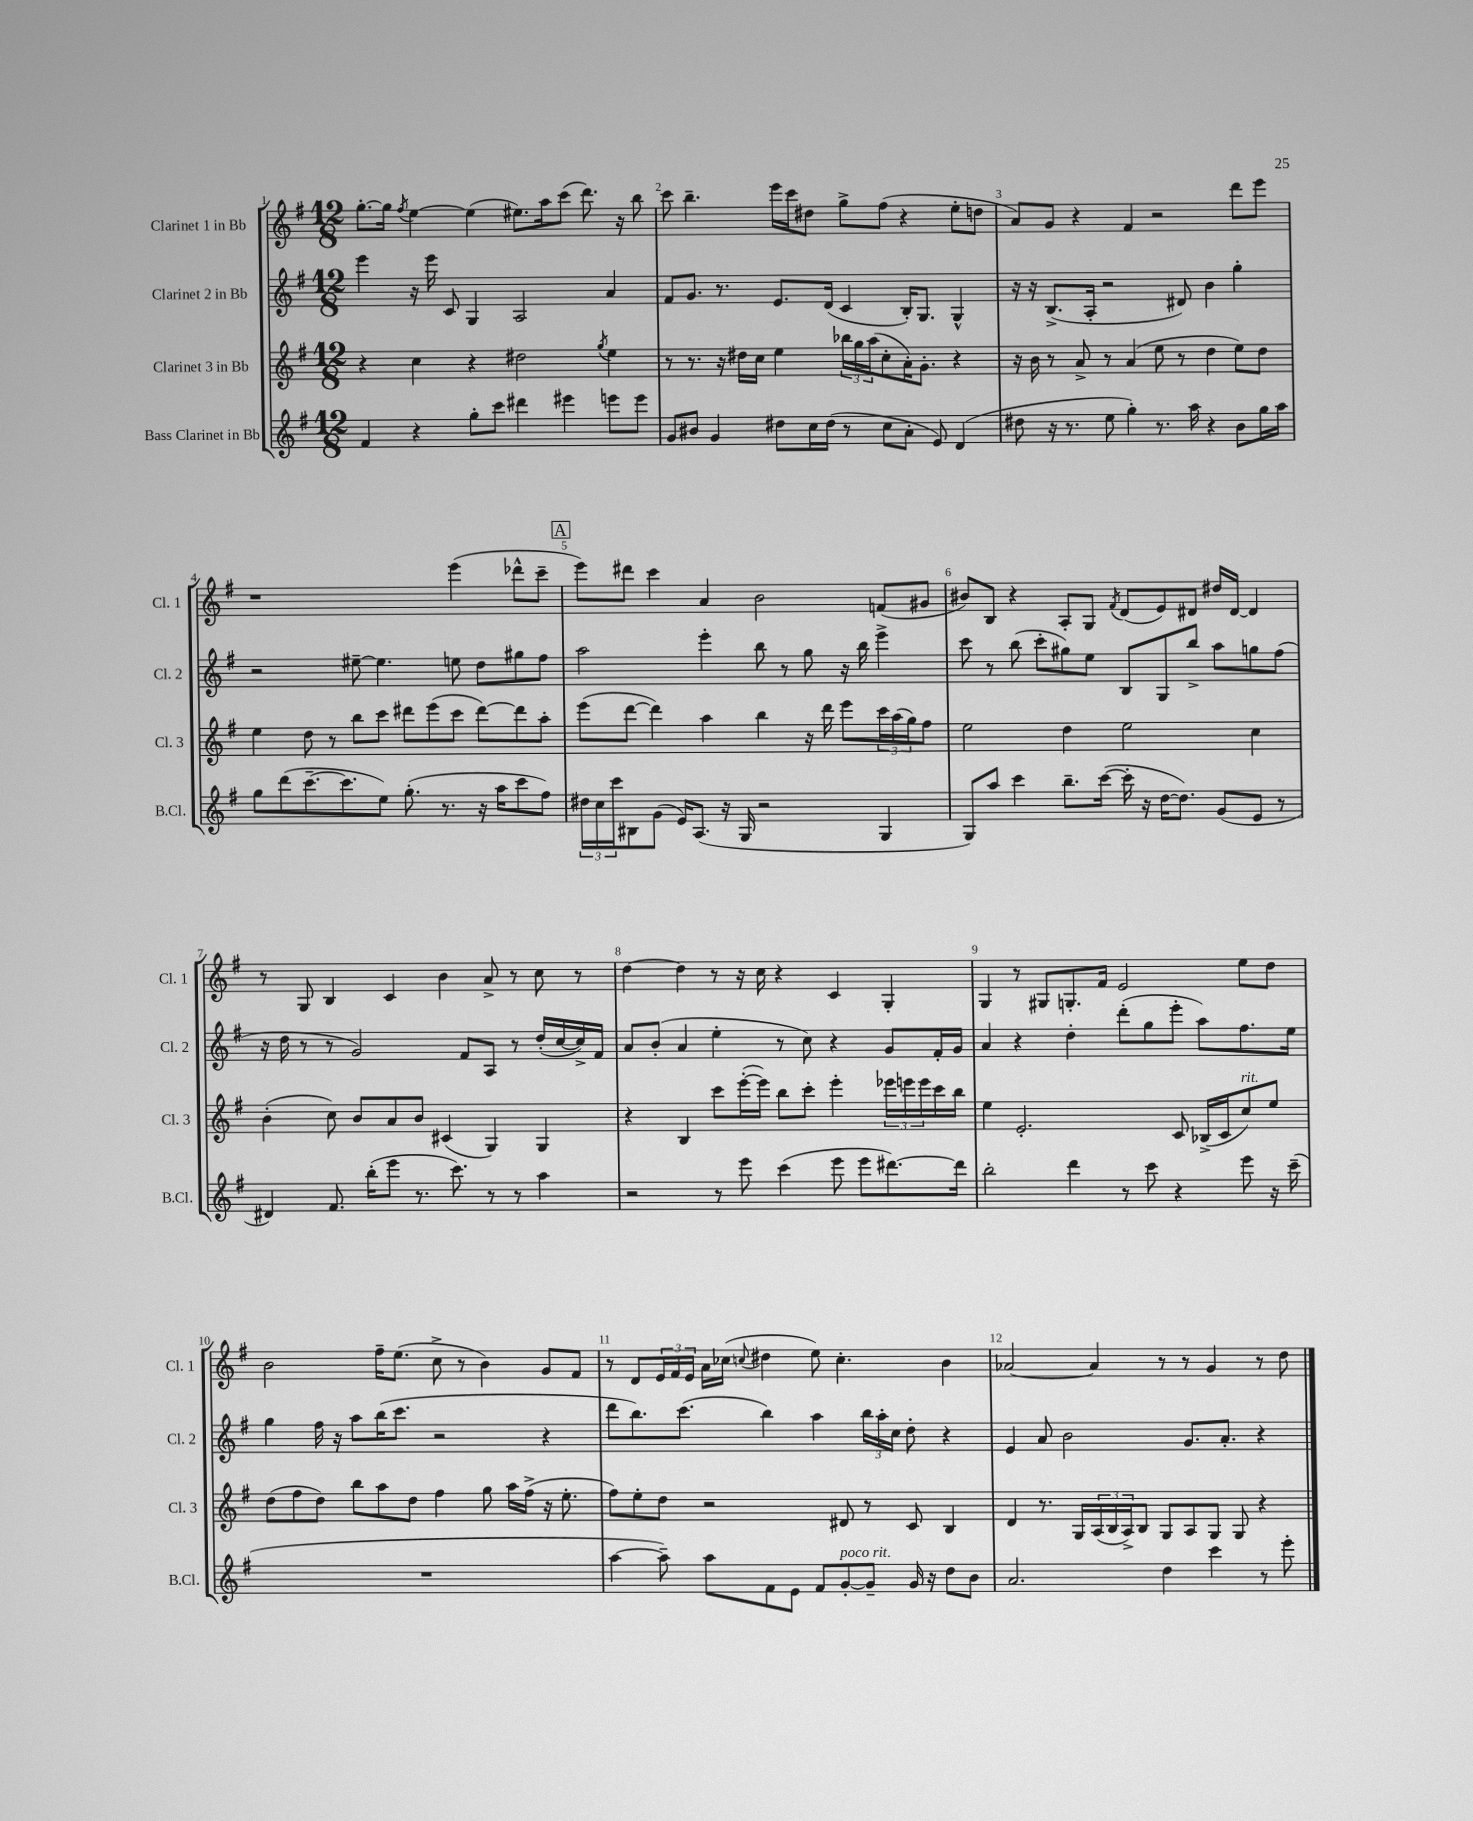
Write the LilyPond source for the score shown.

<<
\new StaffGroup <<
\new Staff = "s0" \with { instrumentName = "Clarinet 1 in Bb" shortInstrumentName = "Cl. 1" } {
    \clef treble \key g \major \numericTimeSignature \time 12/8
    g''8.~-. g''16 \acciaccatura { fis''8 } e''4~ e''4( eis''8.) a''16 c'''8( d'''8.) r16 b''8 |
    c'''8 b''4.-- e'''16 c'''16 dis''8 g''8-> fis''8( r4 e''8-. d''8 |
    a'8) g'8 r4 fis'4 r2 d'''8 e'''8 |
    r1 e'''4( des'''8-^ c'''8-- |
    \mark \markup { \box "A" } e'''8) dis'''8 c'''4 a'4 b'2 f'8( gis'8 |
    bis'8) b8 r4 a8-. g8 \acciaccatura { fis'8 } d'8( e'8) dis'8 dis''16 dis'16~ dis'4 |
    r8 g8 b4 c'4 b'4 a'8-> r8 c''8 r8 |
    d''4~ d''4 r8 r16 c''16 r4 c'4 g4-. |
    g4 r8 gis8 g8.-. fis'16 e'2 e''8 d''8 |
    b'2 fis''16-- e''8.( c''8-> r8 b'4) g'8 fis'8 |
    r8 d'8 \tuplet 3/2 { e'16 fis'16 e'16 } a'16 ces''16( \appoggiatura { c''8 } dis''4 e''8) c''4.-. b'4 |
    aes'2~ aes'4 r8 r8 g'4 r8 d''8 \bar "|." |
}
\new Staff = "s1" \with { instrumentName = "Clarinet 2 in Bb" shortInstrumentName = "Cl. 2" } {
    \clef treble \key g \major \numericTimeSignature \time 12/8
    e'''4 r16 e'''16 c'8 g4 a2 a'4 |
    fis'8 g'8. r8. e'8. d'16( c'4 b16-.) g8. g4-^ |
    r16 r16 b8.->( a16-. r2 dis'8) b'4 g''4-. |
    r2 eis''8~-- eis''4. e''8 d''8 gis''8 fis''8 |
    \mark \markup { \box "A" } a''2 e'''4-. b''8 r8 g''8 r16 b''16 e'''4-> |
    c'''8 r8 b''8( c'''8-. gis''8) e''8 b8 g8 b''8-> a''8 g''8 fis''8( |
    r16 d''16 r8 r8 g'2) fis'8 a8 r8 d''16-.( c''16~ c''16->) fis'16 |
    a'8 b'8-.( a'4 e''4-. r8 c''8) r4 g'8 fis'16-. g'16 |
    a'4 r4 d''4-. d'''8-.( g''8 e'''8-. a''8) fis''8. e''16 |
    g''4 fis''16 r16 a''8 b''16( c'''8. r2 r4 |
    d'''8 b''8.) c'''8.( b''4) a''4 \tuplet 3/2 { b''16 a''16-. c''16 } d''8-. r4 |
    e'4 a'8 b'2 g'8. a'8.-. r4 \bar "|." |
}
\new Staff = "s2" \with { instrumentName = "Clarinet 3 in Bb" shortInstrumentName = "Cl. 3" } {
    \clef treble \key g \major \numericTimeSignature \time 12/8
    r4 c''4 r4 dis''2 \acciaccatura { g''8 } e''4 |
    r8 r8. r16 dis''16 c''16 e''4 \tuplet 3/2 { bes''16 g''16 a''16( } c''8-. a'16-.) g'8.-. r4 |
    r16 b'16 r8 a'8-> r8 a'4( e''8 r8 d''4 e''8) d''8 |
    e''4 d''8 r8 b''8 c'''8 dis'''8 e'''8( c'''8 dis'''8~) dis'''8 a''8-. |
    \mark \markup { \box "A" } e'''8( d'''8~ d'''4) a''4 b''4 r16 d'''16 e'''8 \tuplet 3/2 { c'''16 a''16( g''16) } fis''8 |
    e''2 d''4 e''2 c''4 |
    b'4-.( c''8) b'8 a'8 b'8 cis'4( g4) g4 |
    r4 b4 c'''8 e'''16~-.( e'''16) b''8 c'''8-. e'''4-. \tuplet 3/2 { ees'''16 e'''16 e'''16 } c'''16 b''16 |
    e''4 e'2.-. c'8 bes16->( c'16 c''8^\markup { \italic "rit." }) e''8 |
    d''8( fis''8 d''8) b''8 a''8 d''8 fis''4 g''8 a''16 fis''16->( r16 e''8.-. |
    fis''8) e''8-. d''8 r2 dis'8 r8 c'8 b4 |
    d'4 r8. g16 \tuplet 3/2 { a16( b16 a16->) } b8 g8 a8 g8 g8 r4 \bar "|." |
}
\new Staff = "s3" \with { instrumentName = "Bass Clarinet in Bb" shortInstrumentName = "B.Cl." } {
    \clef treble \key g \major \numericTimeSignature \time 12/8
    fis'4 r4 g''8-. c'''8 dis'''4 eis'''4 e'''8 e'''8 |
    g'8 bis'8 g'4 dis''8 c''16 dis''16( r8 c''8 a'8-. e'8) d'4( |
    dis''8 r16 r8. e''8 g''4-.) r8. a''16 r4 b'8 g''16 a''16 |
    g''8 d'''8( c'''8.~-- c'''8. e''8) g''8.-.( r8. r16 a''16 c'''8 fis''8) |
    \mark \markup { \box "A" } \tuplet 3/2 { dis''16 c''16 c'''16 } bis8 g'8( e'16) a8.( r16 g16 r2 g4 |
    g8) a''8 c'''4 b''8.-- c'''16~( c'''16-. r16 d''16~ d''8.) g'8( e'8 r8 |
    dis'4) fis'8. b''16-.( e'''8 r8. c'''8.) r8 r8 a''4 |
    r2 r8 e'''8 c'''4( e'''8 e'''8 dis'''8.~) dis'''16 |
    b''2-. d'''4 r8 c'''8 r4 e'''8 r16 c'''16--( |
    R1. |
    a''4~ a''8--) a''8 fis'8 e'8 fis'8 g'8~-.^\markup { \italic "poco rit." } g'8-- g'16 r16 d''8 b'8 |
    a'2. d''4 c'''4 r8 e'''8-. \bar "|." |
}
>>
>>
\layout { \context { \Score \override BarNumber.break-visibility = ##(#f #t #t) barNumberVisibility = #all-bar-numbers-visible } }
